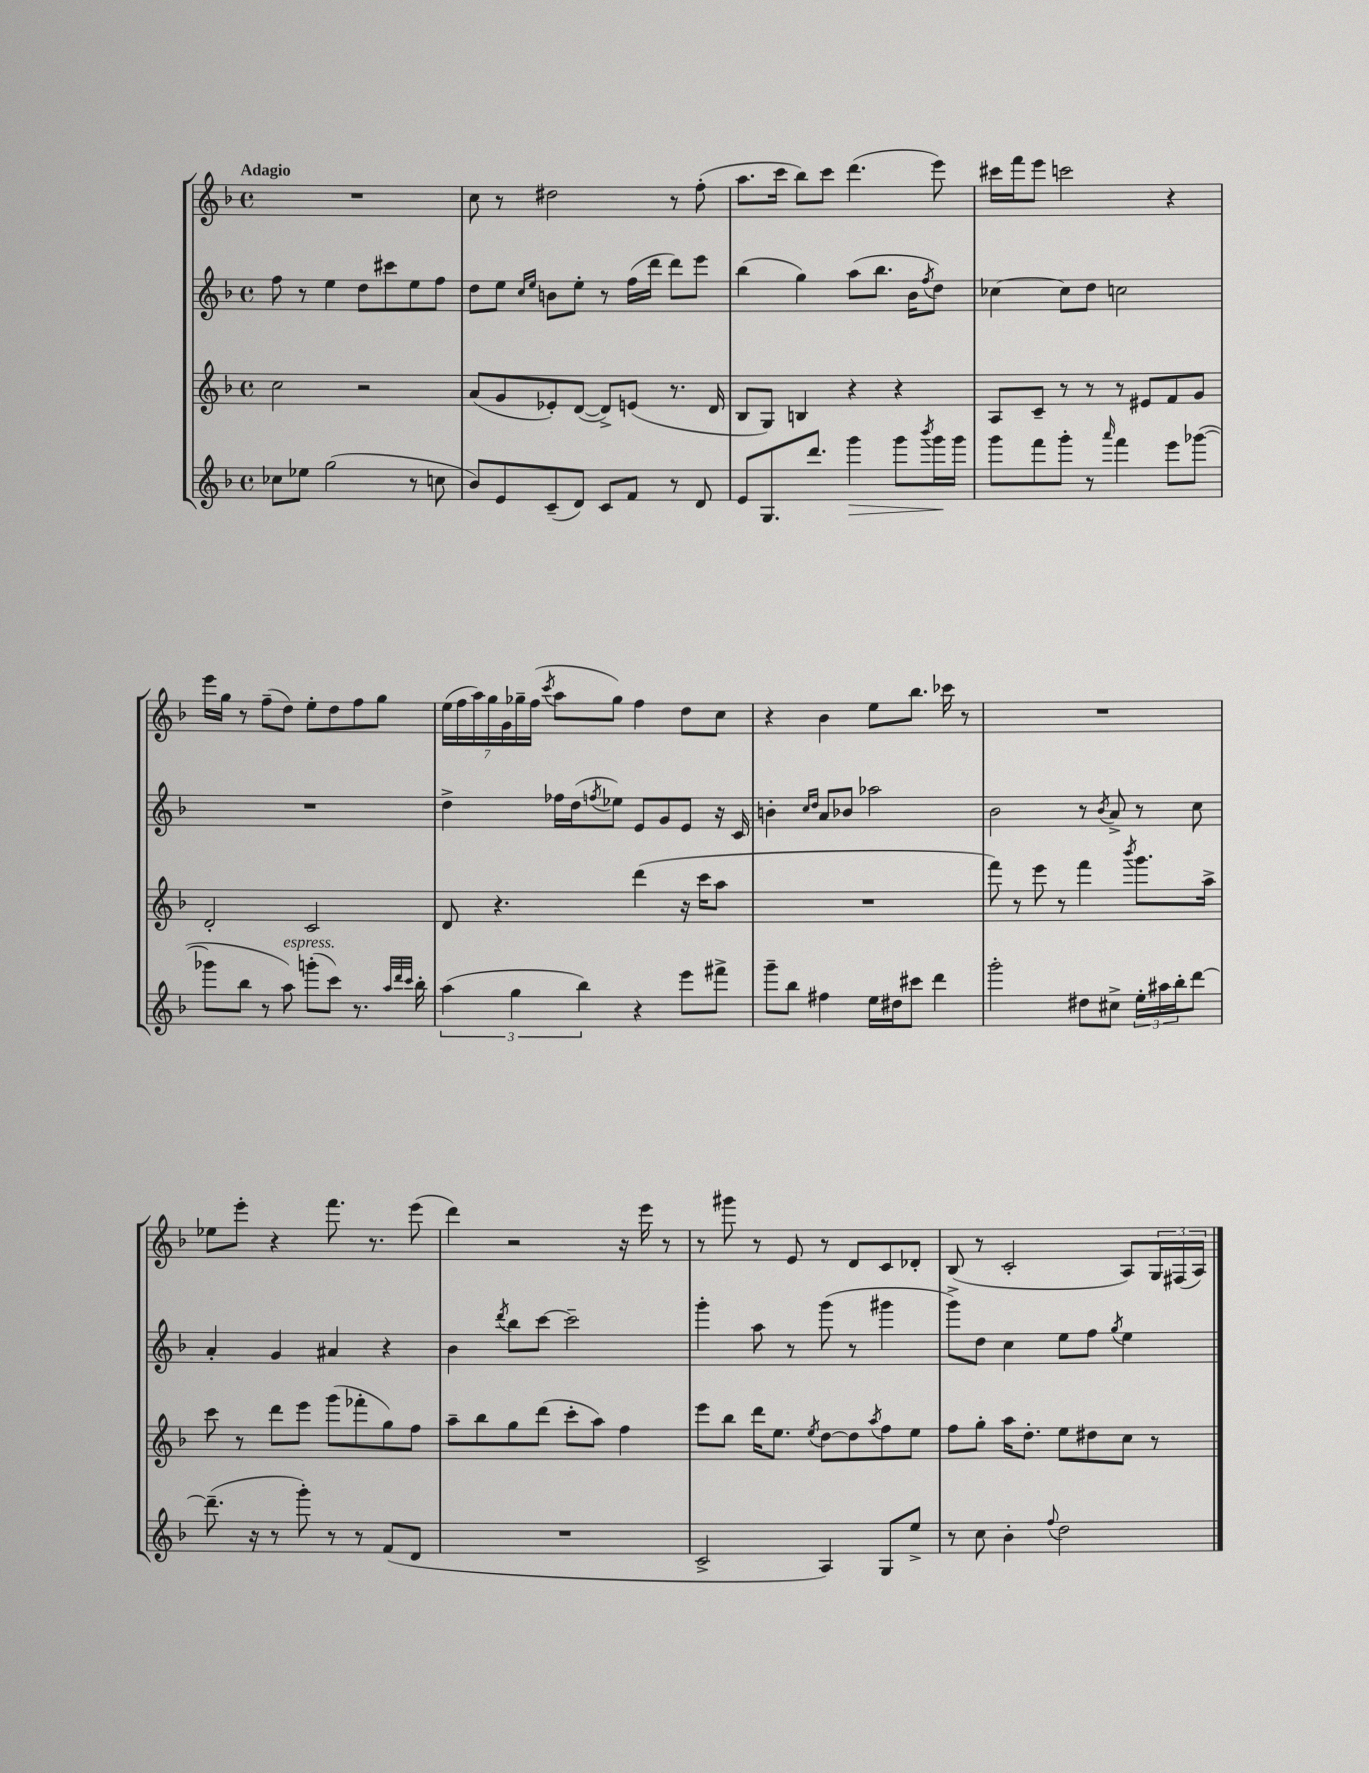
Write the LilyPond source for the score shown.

<<
\new StaffGroup <<
\new Staff = "s0" {
    \clef treble \key f \major \defaultTimeSignature \time 4/4 \tempo "Adagio"
    R1 |
    c''8 r8 dis''2 r8 f''8-.( |
    a''8. c'''16 bes''8) c'''8 d'''4.( e'''8) |
    cis'''16 f'''16 e'''8 c'''2 r4 |
    e'''16 g''16 r8 f''8--( d''8) e''8-. d''8 f''8 g''8 |
    \tuplet 7/4 { e''16( f''16 a''16) g''16 g'16 ges''16-- f''16( } \acciaccatura { c'''8 } a''8 ges''8) f''4 d''8 c''8 |
    r4 bes'4 e''8 bes''8. ces'''16 r8 |
    R1 |
    ees''8 e'''8-. r4 f'''8. r8. e'''8( |
    d'''4) r2 r16 e'''16 r8 |
    r8 gis'''8 r8 e'8 r8 d'8 c'8 des'8-. |
    bes8( r8 c'2-. a8) \tuplet 3/2 { g16 fis16( a16) } \bar "|." |
}
\new Staff = "s1" {
    \clef treble \key f \major \defaultTimeSignature \time 4/4
    f''8 r8 e''4 d''8 cis'''8 e''8 f''8 |
    d''8 e''8 \grace { c''16 e''16 } b'8 e''8-. r8 f''16( d'''16 d'''8) e'''8 |
    bes''4( g''4) a''8( bes''8. bes'16 \acciaccatura { f''8 } d''8) |
    ces''4~ ces''8 d''8 c''2 |
    R1 |
    d''4-> fes''16 d''16( \acciaccatura { f''8 } ees''8) e'8 g'8 e'8 r16 c'16 |
    b'4-. \grace { c''16 d''16 } a'8 bes'8 aes''2 |
    bes'2 r8 \acciaccatura { bes'8 } a'8-> r8 c''8 |
    a'4-. g'4 ais'4 r4 |
    bes'4 \acciaccatura { d'''8 } bes''8 c'''8~ c'''2-- |
    g'''4-. a''8 r8 g'''8( r8 gis'''4 |
    g'''8->) d''8 c''4 e''8 f''8 \acciaccatura { g''8 } e''4 \bar "|." |
}
\new Staff = "s2" {
    \clef treble \key f \major \defaultTimeSignature \time 4/4
    c''2 r2 |
    a'8( g'8 ees'8-.) d'8~( d'8->) e'8( r8. d'16 |
    bes8 g8) b4 r4 r4 |
    a8 c'8-- r8 r8 r8 eis'8 f'8 g'8 |
    d'2-. c'2 |
    d'8 r4. d'''4( r16 c'''16 a''8 |
    R1 |
    f'''8) r8 e'''8 r8 f'''4 \acciaccatura { bes'''8 } g'''8. a''16-> |
    c'''8 r8 d'''8 e'''8 g'''8( fes'''8-. g''8) f''8 |
    a''8-- bes''8 g''8 d'''8( c'''8-. a''8) f''4 |
    e'''8 bes''8 d'''16 e''8. \acciaccatura { e''8 } d''8~ d''8 \acciaccatura { a''8 } f''8 e''8 |
    f''8 g''8-. a''16 d''8.-. e''8 dis''8 c''8 r8 \bar "|." |
}
\new Staff = "s3" {
    \clef treble \key f \major \defaultTimeSignature \time 4/4
    ces''8 ees''8 g''2( r8 c''8 |
    bes'8) e'8 c'8--( d'8) c'8 f'8 r8 d'8 |
    e'8 g8. d'''8. g'''4\> g'''8 \acciaccatura { bes'''8 } g'''16\! g'''16 |
    g'''8 f'''8 g'''8-. r8 \grace { a'''16 } f'''4 e'''8 ges'''8~( |
    ges'''8 bes''8 r8 a''8^\markup { \italic "espress." }) g'''8-.( c'''8) r8. \grace { a''32 d'''32 c'''32 } bes''16-. |
    \tuplet 3/2 { a''4( g''4 bes''4) } r4 e'''8 fis'''8-> |
    g'''8-- bes''8 fis''4 e''16 dis''16 cis'''8 d'''4 |
    g'''2-. dis''8 cis''8-> \tuplet 3/2 { e''16-. ais''16 bes''16-. } d'''8~ |
    d'''8.--( r16 r8 g'''8-.) r8 r8 f'8( d'8 |
    R1 |
    c'2-> a4) g8 e''8-> |
    r8 c''8 bes'4-. \appoggiatura { f''8 } d''2 \bar "|." |
}
>>
>>
\layout { \context { \Score \remove "Bar_number_engraver" } }
